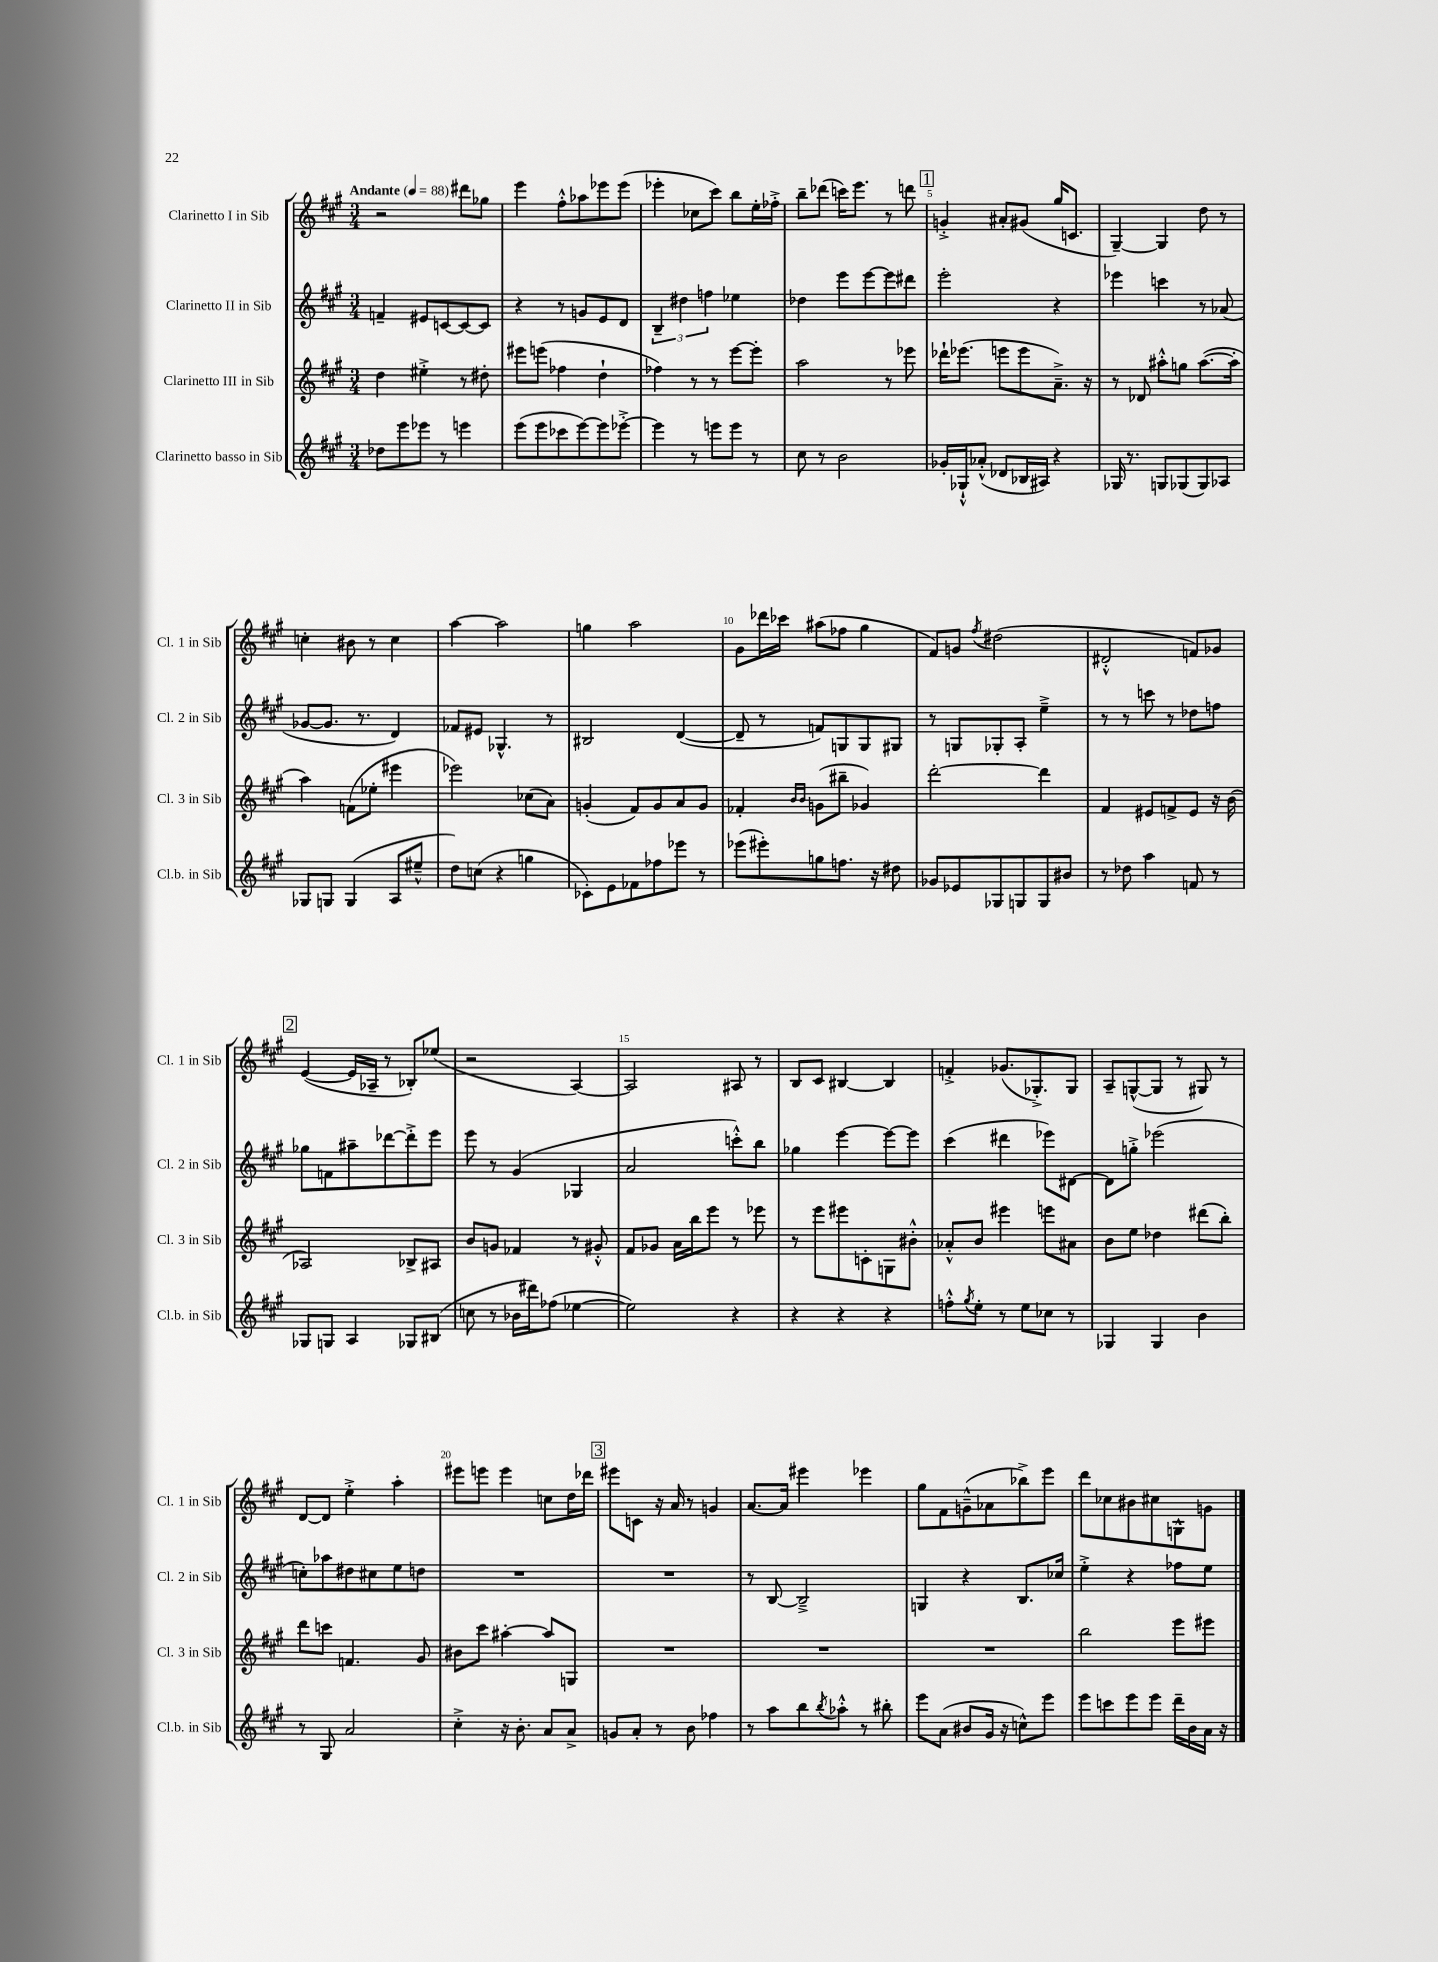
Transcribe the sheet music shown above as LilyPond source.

<<
\new StaffGroup <<
\new Staff = "s0" \with { instrumentName = "Clarinetto I in Sib" shortInstrumentName = "Cl. 1 in Sib" } {
    \clef treble \key a \major \numericTimeSignature \time 3/4 \tempo "Andante" 4 = 88
    r2 dis'''8 ges''8 |
    e'''4 fis''8-.-^ aes''8 ees'''8 ees'''8( |
    ees'''4-. ces''8 cis'''8) b''8 e''16-. fes''16-.-> |
    b''8-- des'''8( c'''16) e'''8. r8 d'''8 |
    \mark \markup { \box "1" } g'4-.-> ais'8-. gis'8( gis''16 c'8. |
    gis4~--) gis4 d''8 r8 |
    c''4-. bis'8 r8 c''4 |
    a''4~ a''2 |
    g''4 a''2 |
    gis'8 des'''16 ces'''16 ais''8( fes''8 gis''4 |
    fis'8) g'8 \acciaccatura { fis''8 } dis''2( |
    dis'2-.-^ f'8) ges'8 |
    \mark \markup { \box "2" } e'4~( e'16 aes16-- r8 bes8-.) ees''8( |
    r2 a4~) |
    a2 ais8 r8 |
    b8 cis'8 bis4~ bis4 |
    f'4-.-> ges'8.( ges8.-.->) ges8 |
    a8-- g8~-^( g8 r8 gis8) r8 |
    d'8~ d'8 e''4-.-> a''4-. |
    eis'''8 e'''8 e'''4 c''8 d''16 des'''16 |
    \mark \markup { \box "3" } eis'''8 c'8 r16 a'16 r8 g'4 |
    a'8.~ a'16 eis'''4 ees'''4 |
    gis''8 fis'8 g'8---^( aes'8 bes''8->) e'''8 |
    d'''8 ces''8 bis'8 cis''8 g8-^ g'8 \bar "|." |
}
\new Staff = "s1" \with { instrumentName = "Clarinetto II in Sib" shortInstrumentName = "Cl. 2 in Sib" } {
    \clef treble \key a \major \numericTimeSignature \time 3/4
    f'4-- eis'8 c'8~ c'8~ c'8 |
    r4 r8 g'8 e'8 d'8 |
    \tuplet 3/2 { b4-- dis''4 f''4 } ees''4 |
    des''4 e'''8 e'''8~ e'''8 dis'''8 |
    \mark \markup { \box "1" } e'''2-. r4 |
    ees'''4 c'''4 r8 aes'8( |
    ges'8~ ges'8. r8. d'4) |
    fes'8 eis'8 ges4.-^ r8 |
    bis2 d'4~( |
    d'8-- r8 f'8) g8 g8 gis8 |
    r8 g8 ges8-. a8-. e''4---> |
    r8 r8 c'''8 r8 des''8 f''8 |
    \mark \markup { \box "2" } ges''8 f'8 ais''8-- des'''8~ des'''8-.-> e'''8 |
    e'''8 r8 gis'4( ges4 |
    a'2 c'''8-.-^) b''8 |
    ges''4 e'''4~ e'''8~ e'''8 |
    cis'''4( dis'''4 ees'''8) dis'8~ |
    dis'8 g''8-.-> ees'''2( |
    c''8-.) aes''8 dis''8 cis''8 e''8 d''8 |
    R2. |
    \mark \markup { \box "3" } R2. |
    r8 b8~ b2---> |
    g4 r4 b8. ces''16 |
    e''4-.-> r4 fes''8 e''8 \bar "|." |
}
\new Staff = "s2" \with { instrumentName = "Clarinetto III in Sib" shortInstrumentName = "Cl. 3 in Sib" } {
    \clef treble \key a \major \numericTimeSignature \time 3/4
    d''4 eis''4-.-> r8 dis''8-. |
    eis'''8 e'''8( fes''4 d''4-! |
    fes''4) r8 r8 e'''8~ e'''8-. |
    a''2 r8 ees'''8 |
    \mark \markup { \box "1" } des'''16-! ees'''8.( e'''8 e'''8 a'8.--->) r16 |
    r8 des'8 ais''8-.-^ g''8 ais''8.~( ais''16-. |
    a''4) f'8( ees''8-. eis'''4 |
    ees'''2) ces''8( a'8) |
    g'4-.( fis'8) g'8 a'8 g'8 |
    fes'4-. \grace { b'16 b'16 } g'8( bis''8-- ges'4) |
    d'''2~-. d'''4 |
    fis'4 eis'8 f'8-> eis'8 r16 b'16( |
    \mark \markup { \box "2" } aes2) bes8-> ais8 |
    b'8 g'8 fes'4 r8 gis'8-.-^ |
    fis'8 ges'8 a'16 b''16 e'''8 r8 ees'''8 |
    r8 e'''8 eis'''8 c'8-. g8 bis'8-.-^ |
    aes'8-.-^ b'8 eis'''4 e'''8 ais'8 |
    b'8 e''8 des''4 dis'''8( b''8-.) |
    d'''8 c'''8 f'4. gis'8 |
    bis'8 cis'''8 ais''4~-. ais''8 g8 |
    \mark \markup { \box "3" } R2. |
    R2. |
    R2. |
    b''2 e'''8 eis'''8 \bar "|." |
}
\new Staff = "s3" \with { instrumentName = "Clarinetto basso in Sib" shortInstrumentName = "Cl.b. in Sib" } {
    \clef treble \key a \major \numericTimeSignature \time 3/4
    des''8 e'''8 ees'''8 r8 e'''4 |
    e'''8( e'''8 ces'''8 e'''8~) e'''8 ees'''8~-.-> |
    ees'''4 r8 e'''8 e'''8 r8 |
    cis''8 r8 b'2 |
    \mark \markup { \box "1" } ges'16-. ges16-!-^ aes'8-.-^( des'8 bes16 ais16) r4 |
    ges16 r8. g8 ges8( ges8) aes8 |
    ges8 g8 g4( a8 eis''8---^ |
    d''8) c''8( r4 g''4 |
    ces'8-.) e'8 fes'8 fes''8 ees'''8 r8 |
    ees'''8( eis'''8-.) g''8 f''8. r16 dis''8 |
    ges'8 ees'8 ges8 g8 g8 bis'8 |
    r8 des''8 a''4 f'8 r8 |
    \mark \markup { \box "2" } ges8 g8 a4 ges8 bis8( |
    c''8 r8 bes'16 dis'''16) fes''8( ees''4~ |
    ees''2) r4 |
    r4 r4 r4 |
    f''8-.-^ \acciaccatura { gis''8 } e''8-. r8 e''8 ces''8 r8 |
    ges4 ges4 b'4 |
    r8 gis8 a'2 |
    cis''4-.-> r16 b'8.-. a'8 a'8-> |
    \mark \markup { \box "3" } g'8 a'8-. r8 b'8 fes''4 |
    r8 a''8 b''8 \acciaccatura { b''8 } aes''8-.-^ r8 bis''8-. |
    e'''8 a'8( bis'8 gis'16 r16 c''8-^) e'''8 |
    e'''8 c'''8 e'''8 e'''8 d'''16-- b'16 a'16 r16 \bar "|." |
}
>>
>>
\layout { \context { \Score \override BarNumber.break-visibility = ##(#f #t #t) barNumberVisibility = #(every-nth-bar-number-visible 5) } }
